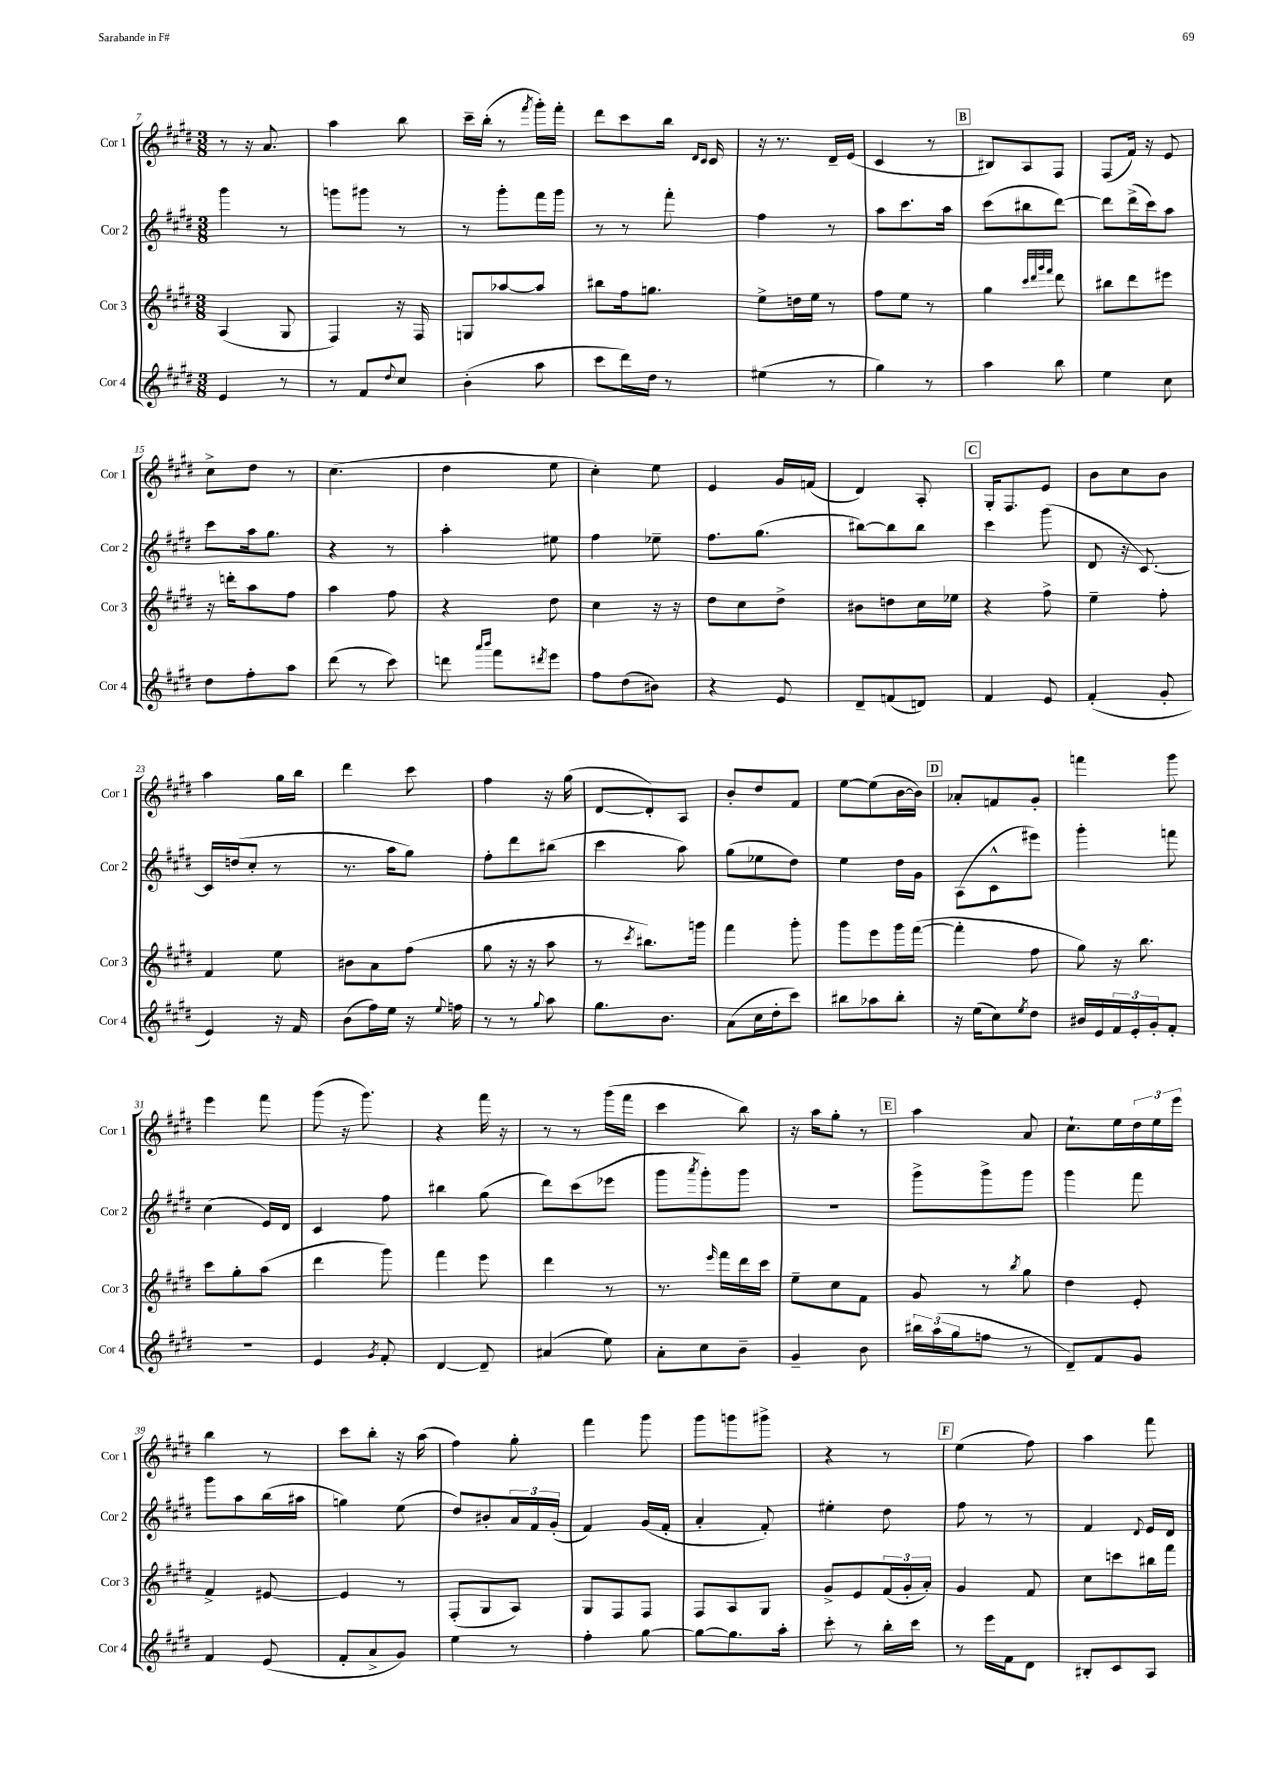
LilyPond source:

<<
\new StaffGroup <<
\new Staff = "s0" \with { instrumentName = "Cor 1" shortInstrumentName = "Cor 1" } {
    \clef treble \key e \major \numericTimeSignature \time 3/8
    r8 r16 a'8. |
    a''4 b''8 |
    cis'''16-- b''16-.( r8 \acciaccatura { fis'''8 } gis'''16-.) fis'''16-. |
    dis'''8 cis'''8 b''16 \grace { dis'16 cis'16 } cis'16 |
    r16 r8. dis'16-- e'16( |
    cis'4 r8 |
    \mark \markup { \box "B" } bis8) a8 fis8 |
    fis8( fis'16) r16 e'8 |
    cis''8-> dis''8 r8 |
    cis''4.( |
    dis''4 e''8 |
    cis''4-.) e''8 |
    e'4 gis'16 f'16( |
    dis'4) a8-. |
    \mark \markup { \box "C" } gis16-. fis8. e'8 |
    b'8 cis''8 b'8 |
    a''4 gis''16 b''16 |
    dis'''4 cis'''8 |
    fis''4 r16 gis''16( |
    dis'8~ dis'8-.) a8 |
    b'8-. dis''8 fis'8 |
    e''8~ e''8( b'16~ b'16) |
    \mark \markup { \box "D" } aes'8-. f'8 gis'8-. |
    f'''4 gis'''8 |
    e'''4 fis'''8 |
    gis'''8( r16 gis'''8.) |
    r4 fis'''16 r16 |
    r8 r8 gis'''16( fis'''16 |
    cis'''4 b''8) |
    r16 a''16 gis''8-. r8 |
    \mark \markup { \box "E" } a''4 a'8 |
    cis''8.-! e''16 \tuplet 3/2 { dis''16 e''16 e'''16 } |
    b''4 r8 |
    cis'''8 b''8-. r16 a''16( |
    fis''4) gis''8-. |
    fis'''4 gis'''8 |
    gis'''8 g'''8 gis'''8-> |
    r4 r8 |
    \mark \markup { \box "F" } e''4( fis''8) |
    a''4 fis'''8 \bar "|." |
}
\new Staff = "s1" \with { instrumentName = "Cor 2" shortInstrumentName = "Cor 2" } {
    \clef treble \key e \major \numericTimeSignature \time 3/8
    gis'''4 r8 |
    g'''8 gis'''8 r8 |
    r8 gis'''8-. fis'''16 gis'''16 |
    r8 r8 fis'''8-. |
    fis''4 r8 |
    a''8 cis'''8. a''16 |
    \mark \markup { \box "B" } cis'''8( bis''8 dis'''8~) |
    dis'''8 dis'''16->( cis'''16) a''8 |
    cis'''8 a''16 gis''8. |
    r4 r8 |
    a''4-. eis''8 |
    fis''4 ees''8-- |
    fis''8. gis''8.( |
    bis''8~) bis''8 bis''8 |
    \mark \markup { \box "C" } cis'''4 gis'''8( |
    dis'8 r16 cis'8.~) |
    cis'16 d''16( cis''8-. r8 |
    r8. a''16 gis''8) |
    fis''8-. dis'''8 bis''8( |
    cis'''4 a''8) |
    gis''8( ees''8 dis''8) |
    e''4 dis''16 gis'16 |
    \mark \markup { \box "D" } a8( cis'8-^ eis'''8) |
    gis'''4-. f'''8 |
    cis''4( e'16) dis'16 |
    cis'4 fis''8 |
    bis''4 gis''8( |
    dis'''8) cis'''8( ees'''8 |
    gis'''8 \acciaccatura { a'''8 } gis'''8-.) gis'''8 |
    R4. |
    \mark \markup { \box "E" } gis'''8-> gis'''8-> gis'''8 |
    gis'''4 fis'''8 |
    gis'''8 a''8 b''16( ais''16 |
    g''4) e''8( |
    dis''8) bis'8-. \tuplet 3/2 { a'16 fis'16 gis'16-.( } |
    fis'4) gis'16( fis'16-. |
    a'4-. fis'8-.) |
    eis''4-. dis''8 |
    \mark \markup { \box "F" } fis''8 r8 r8 |
    fis'4 \appoggiatura { dis'8 } e'16 dis'16 \bar "|." |
}
\new Staff = "s2" \with { instrumentName = "Cor 3" shortInstrumentName = "Cor 3" } {
    \clef treble \key e \major \numericTimeSignature \time 3/8
    a4( gis8 |
    fis4) r16 fis16 |
    g8 aes''8~ aes''8 |
    bis''8 fis''16 g''8. |
    e''8-> d''16 e''16 r8 |
    fis''8 e''8 r8 |
    \mark \markup { \box "B" } gis''4 \grace { cis'''32 dis'''32 gis'''32 fis'''32 } dis'''8 |
    bis''8 dis'''8 eis'''8 |
    r16 d'''16-. a''8 fis''8 |
    a''4 fis''8 |
    r4 dis''8 |
    cis''4 r16 r16 |
    dis''8 cis''8 dis''8-> |
    bis'8 d''8 cis''16 ees''16 |
    \mark \markup { \box "C" } r4 fis''8-> |
    e''4-- fis''8-. |
    fis'4 e''8 |
    bis'8 a'8 fis''8( |
    gis''8 r16 r16 a''8 |
    r8 \acciaccatura { cis'''8 } bis''8.) g'''16 |
    fis'''4 gis'''8-. |
    gis'''8 e'''8 gis'''16 fis'''16~( |
    \mark \markup { \box "D" } fis'''4-. fis''8 |
    gis''8) r16 b''8. |
    cis'''8 gis''8-. a''8( |
    dis'''4 gis'''8) |
    fis'''4 e'''8 |
    dis'''4 r8 |
    r8. \grace { e'''16 } fis'''16 dis'''16 cis'''16 |
    e''8-- cis''8 fis'8 |
    \mark \markup { \box "E" } gis'8 r8 \acciaccatura { b''8 } gis''8 |
    dis''4 e'8-. |
    fis'4-> eis'8~ |
    eis'4 r8 |
    fis8-.( gis8 a8) |
    gis8 fis8 fis8 |
    fis8 a8 gis8 |
    gis'8-> e'8 \tuplet 3/2 { fis'16( gis'16-. a'16-.) } |
    \mark \markup { \box "F" } gis'4 fis'8 |
    cis''8 c'''8 bis''16 fis'''16 \bar "|." |
}
\new Staff = "s3" \with { instrumentName = "Cor 4" shortInstrumentName = "Cor 4" } {
    \clef treble \key e \major \numericTimeSignature \time 3/8
    e'4 r8 |
    r8 fis'8 \appoggiatura { dis''8 } cis''8 |
    b'4-.( a''8 |
    cis'''8 dis'''16) dis''16 r8 |
    eis''4( r8 |
    gis''4) r8 |
    \mark \markup { \box "B" } a''4 b''8 |
    e''4 cis''8 |
    dis''8 fis''8-. a''8 |
    dis'''8( r8 cis'''8) |
    d'''8 \grace { a'''16 b'''16 } fis'''8 \acciaccatura { dis'''8 } e'''8 |
    fis''8 dis''8( bis'8) |
    r4 e'8 |
    dis'8-- f'8( d'8) |
    \mark \markup { \box "C" } fis'4 e'8 |
    fis'4-.( gis'8-. |
    e'4) r16 fis'16 |
    b'8( fis''16) e''16 r16 \appoggiatura { e''8 } f''16 |
    r8 r8 \appoggiatura { gis''8 } a''8 |
    gis''8. b'8. |
    a'8( cis''16 dis''16-. cis'''8) |
    bis''8 aes''8 bis''8-. |
    \mark \markup { \box "D" } r16 e''16( cis''8) \acciaccatura { e''8 } dis''8 |
    bis'16 e'16 \tuplet 3/2 { fis'16 e'16-. gis'16-. } fis'8-. |
    R4. |
    e'4 \acciaccatura { gis'8 } fis'8-. |
    dis'4~ dis'8-- |
    ais'4( e''8) |
    a'8-. cis''8 b'8-- |
    gis'4-- b'8 |
    \mark \markup { \box "E" } \tuplet 3/2 { bis''16 a''16( gis''16 } f''8 r8 |
    dis'8--) fis'8 gis'8 |
    fis'4 e'8( |
    fis'8-. a'8-> gis'8) |
    e''4 r8 |
    fis''4-. gis''8~ |
    gis''8~ gis''8. a''16-. |
    cis'''8-. r8 b''16-. cis'''16 |
    \mark \markup { \box "F" } r8 e'''16 fis'16 dis'8 |
    bis8-. cis'8 a8 \bar "|." |
}
>>
>>
\layout { \context { \Score currentBarNumber = #7 } }
